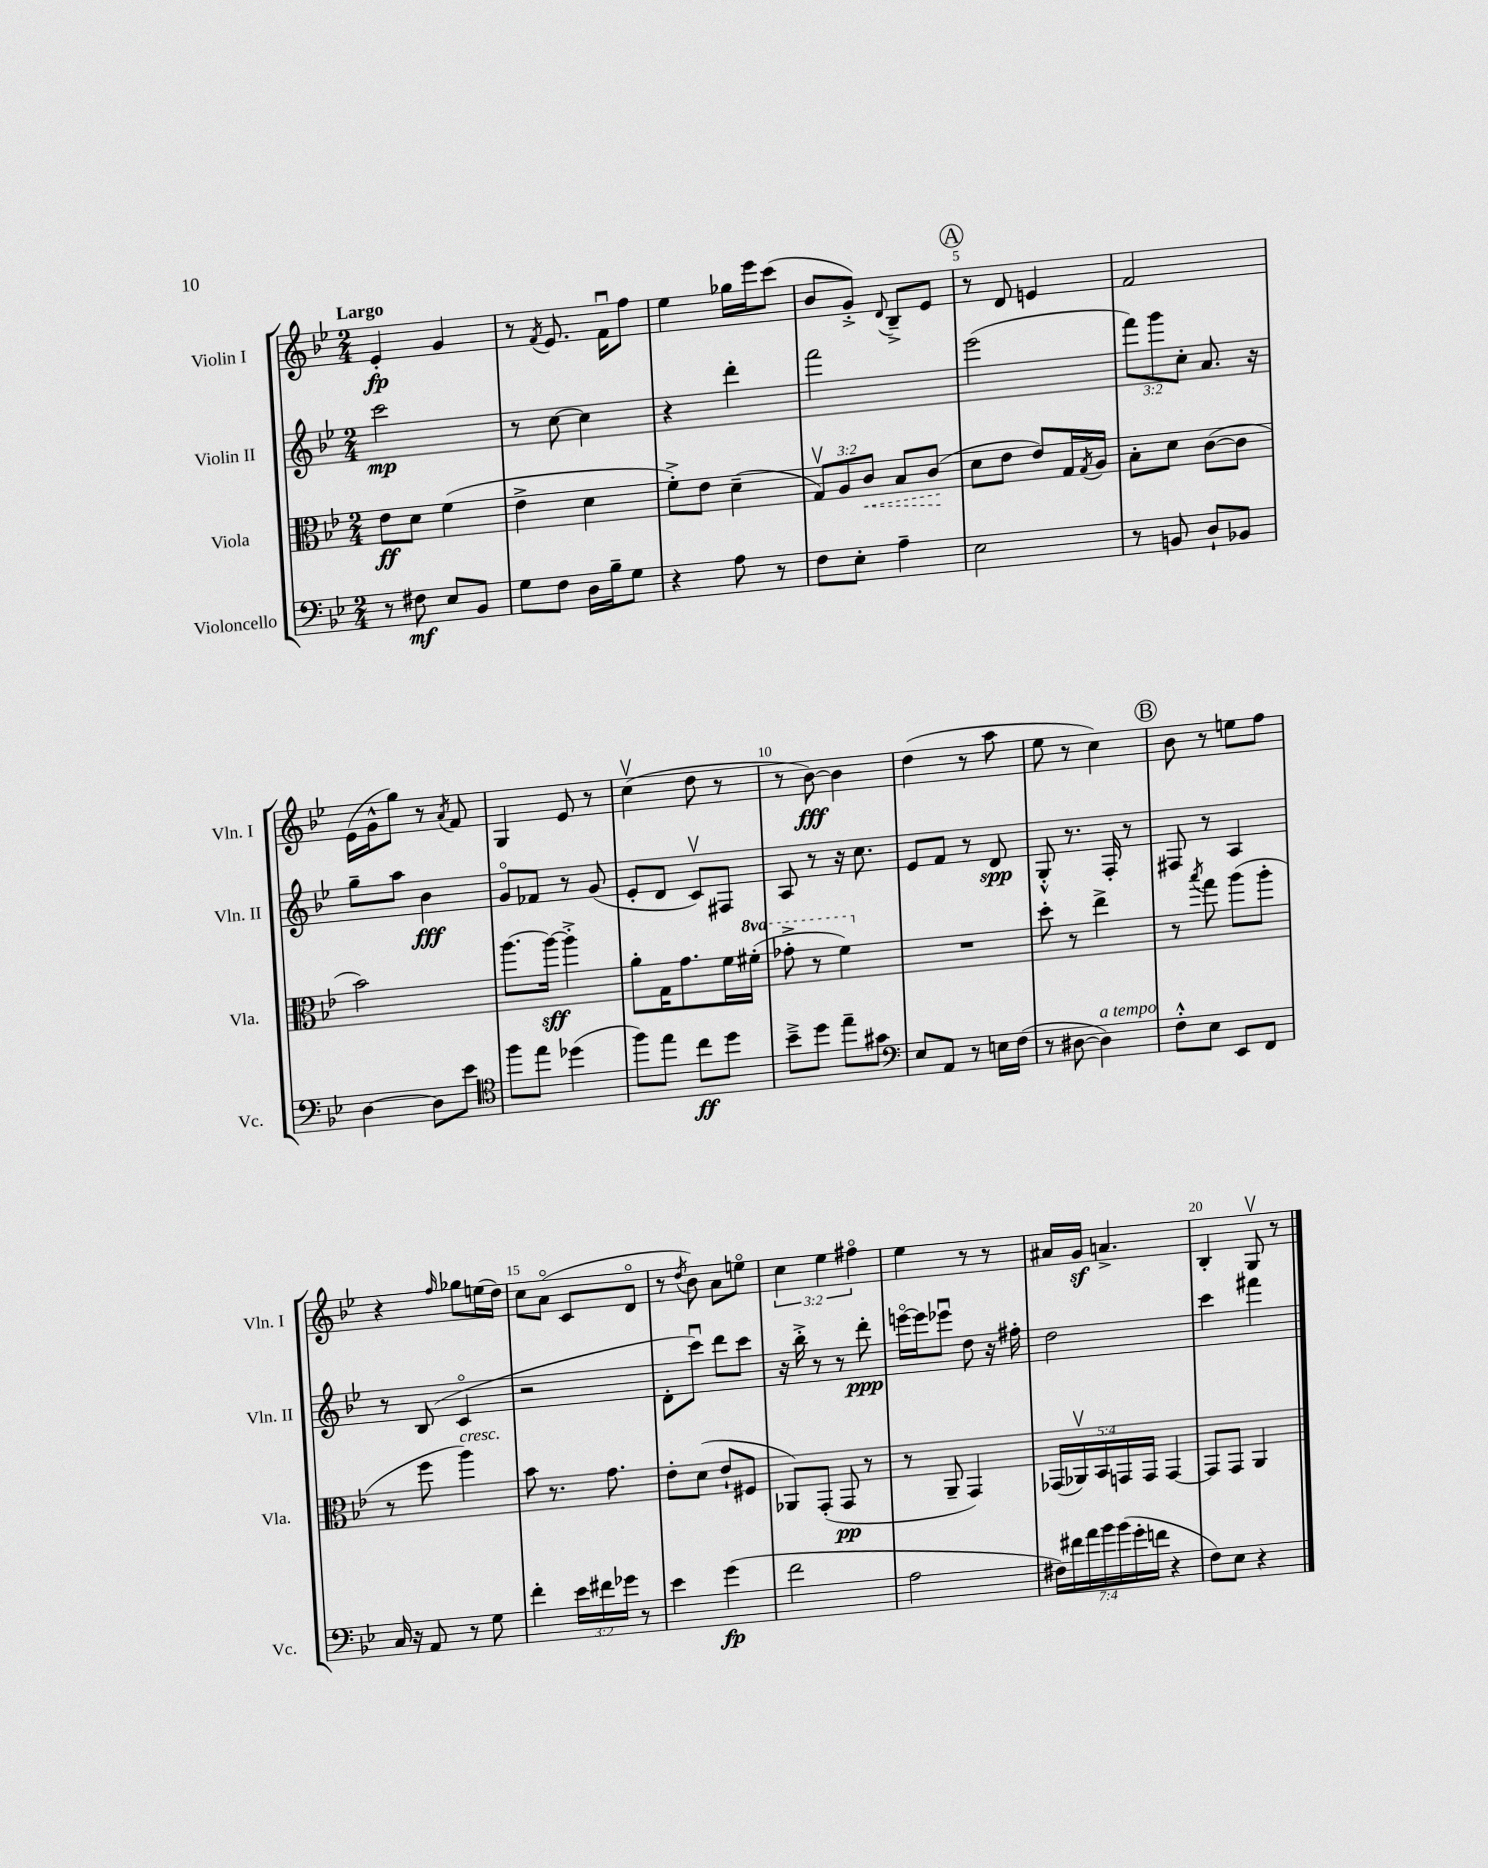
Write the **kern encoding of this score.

**kern	**kern	**kern	**kern
*staff4	*staff3	*staff2	*staff1
*clefF4	*clefC3	*clefG2	*clefG2
*k[b-e-]	*k[b-e-]	*k[b-e-]	*k[b-e-]
*M2/4	*M2/4	*M2/4	*M2/4
8r	8e-	2ccc	4e-'
8F#	8d	.	.
8E-	(4f	.	4g
8BB-	.	.	.
=	=	=	=
8G	4e-^	8r	8r
.	.	.	8qf
8F	.	[8cc	8.e-
16D	4d	4cc]	.
16B-~	.	.	16fu
8G	.	.	8ff
=	=	=	=
4r	8f'^)	4r	4ee-
.	8e-	.	.
8A	(4d~	4ddd'	16gg-
.	.	.	16eee-
8r	.	.	(8ccc
=	=	=	=
8F	12Gv)	2fff	8b-
.	12A	.	.
8E-'	.	.	8g'^)
.	12c	.	.
.	.	.	8qqd
4A~	8B-	.	8B-~^
.	(8c	.	8e-
=	=	=	=
2E-	8d	(2eee-	8r
.	8e-	.	8d
.	8e-)	.	4e
.	16G	.	.
.	8qG	.	.
.	16A	.	.
=	=	=	=
8r	8B-'	12fff)	2f
.	.	12ggg	.
8BB	8d	.	.
.	.	12cc'	.
8D`	([8c	8.a	.
8BB-	8c]	.	.
.	.	16r	.
=	=	=	=
[4D	2b-)	8gg~	(16e-
.	.	.	16g^^
.	.	8aa	8gg)
8D]	.	4b-	8r
.	.	.	8qa
8e-	.	.	8f
=	=	=	=
*clefC4	*	*	*
8ff	[8.aa	8go	4G
8ee-	.	8f-	.
.	16aa_	.	.
(4dd-	4aa'^]	8r	8e-
.	.	(8g	8r
=	=	=	=
8ff)	8a'	8e-'	(4ccv
8ee-	16G	8d	.
.	8.g	.	.
8cc	.	8cv)	8dd
8dd	16f	8F#	8r
.	(16ff#'	.	.
=	=	=	=
8b-~^	8gg-'^	8A	8r
8dd	8r	8r	[8b-)
8ee-~	4ff)	16r	4b-]
.	.	8.cc	.
8g#	.	.	.
=	=	=	=
*clefF4	*	*	*
8E-	2r	8e-	(4dd
8AA	.	8f	.
8r	.	8r	8r
16E	.	8d	8aa
(16F	.	.	.
=	=	=	=
8r	8dd'	8G'^^	8ee-
[8D#	8r	8.r	8r
4D#])	4ee-^	.	4cc)
.	.	16F'	.
.	.	8r	.
=	=	=	=
8F'^^	8r	8F#	8b-
.	8qbb-	.	.
8E-	8gg	8r	8r
8EE-	(8aa	4A	8ee
8FF	8aa'	.	8ff
=	=	=	=
16C	8r	8r	4r
16r	.	.	.
8AA	8ff	(8B-	.
.	.	.	16qqff
8r	4aa)	4co	8gg-
8G	.	.	(16ee
.	.	.	16dd)
=	=	=	=
4f'	8b-	2r	8cc
.	8.r	.	(8ao
24e-	.	.	8c
24f#	.	.	.
.	8.g	.	.
24g-	.	.	.
8r	.	.	8do
=	=	=	=
4e-	8e-'	8d'	8r
.	.	.	8qdd
.	(8d	8cccu)	8b-)
(4g	8e-`	8ddd	8a
.	8F#	8ccc	8eeo
=	=	=	=
2f	8AA-)	16r	6cc
.	.	16bb-'^	.
.	(8GG'	8r	.
.	.	.	6ee-
.	8GG	8r	.
.	.	.	6ff#o
.	8r	8ddd'	.
=	=	=	=
2A	8r	[16eeeo	4ee-
.	.	16eee]	.
.	8AA~	8eee-u	.
.	4GG)	8dd	8r
.	.	16r	8r
.	.	16ff#'	.
=	=	=	=
28F#)	(20GG-	2dd	16a#
28f#	.	.	.
.	20AA-v)	.	.
.	.	.	16g
28a	.	.	.
.	20BB-	.	.
28b-	.	.	.
.	.	.	4.a^
(28b-	.	.	.
.	20GG	.	.
28g'	.	.	.
.	20GG	.	.
28f	.	.	.
4r	[4GG	.	.
=	=	=	=
8F)	8GG]	4ccc	4B-'
8E-	8GG	.	.
4r	4AA	4fff#	8Gv
.	.	.	8r
==	==	==	==
*-	*-	*-	*-
